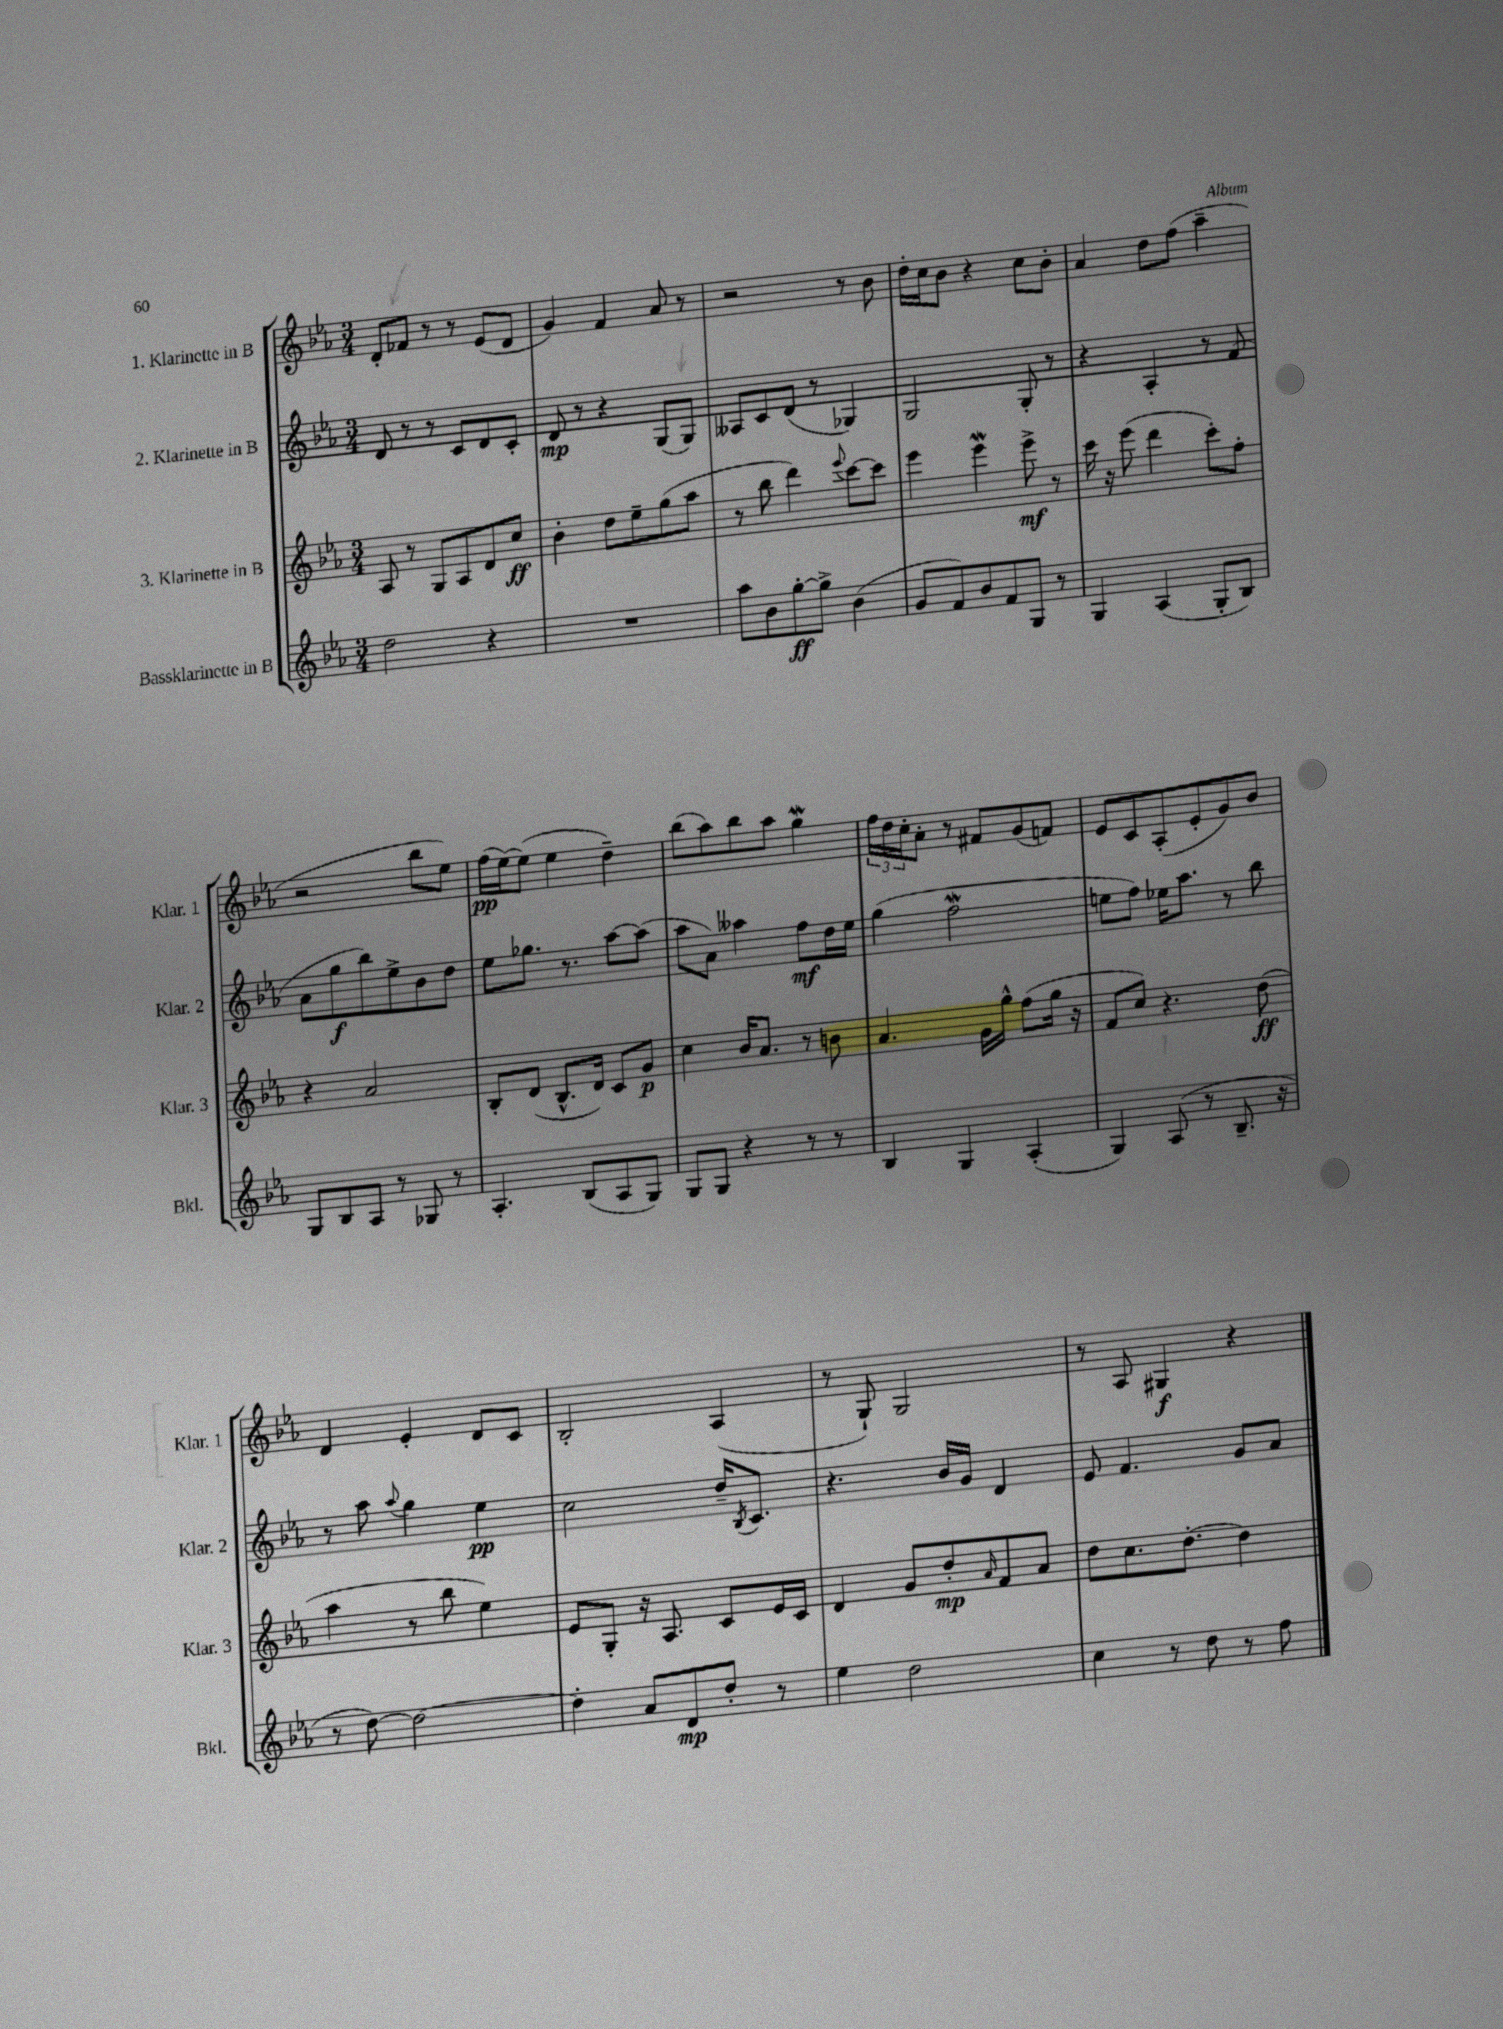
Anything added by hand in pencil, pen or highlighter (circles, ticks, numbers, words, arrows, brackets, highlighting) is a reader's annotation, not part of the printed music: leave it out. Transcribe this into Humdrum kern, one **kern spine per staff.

**kern	**kern	**kern	**kern
*staff4	*staff3	*staff2	*staff1
*clefG2	*clefG2	*clefG2	*clefG2
*k[b-e-a-]	*k[b-e-a-]	*k[b-e-a-]	*k[b-e-a-]
*M3/4	*M3/4	*M3/4	*M3/4
2dd	8A-	8d	8d'
.	8r	8r	8f-
.	8G	8r	8r
.	8A-	8c	8r
4r	8d	8d	(8e-
.	8cc	8c'	8d
=	=	=	=
2.r	4b-'	8d	4g)
.	.	8r	.
.	8dd	4r	4f
.	8ee-~	.	.
.	(8gg	(8G	8a-
.	8aa-	8G)	8r
=	=	=	=
8aa-	8r	8A--	2r
8b-	8bb-	8c	.
[8gg'	4ddd)	(8d	.
8gg^]	.	8r	.
.	8qqeee-	.	.
(4b-	[8ccc	4G-)	8r
.	8ccc]	.	8b-
=	=	=	=
8g	4eee-	2G	16dd'
.	.	.	16cc
8f)	.	.	8b-
8b-	4eee-	.	4r
8f	.	.	.
8G	8eee-^	8G'	8cc
8r	8r	8r	8b-'
=	=	=	=
4G	16ccc	4r	4a-
.	16r	.	.
.	(8eee-	.	.
(4A-	4ddd	4A-'	8dd
.	.	.	(8ff
8G'	8ccc')	8r	4aa-~
8B-)	8ff'	(8f	.
=	=	=	=
8G	4r	8a-	2r
8B-	.	8gg	.
8A-	2a-	8bb-)	.
8r	.	8ee-^	.
8G-	.	8b-	8bb-
8r	.	8dd	8ee-)
=	=	=	=
4.A-'	8B-'	8ee-	(16ff
.	.	.	[16ee-)
.	(8d	8.gg-	(8ee-]
.	8.B-^^	.	4ee-
.	.	8.r	.
(8B-	.	.	.
.	16d)	.	.
8A-	8c	[8aa-	4dd~)
8G)	8g	(8aa-]	.
=	=	=	=
8G	4cc	8aa-	(8bb-
8G	.	8a-)	8aa-)
4r	16b-	4aa--	8bb-
.	8.a-	.	.
.	.	.	8aa-
8r	8r	8ff	4gg
8r	8b	16dd	.
.	.	16ee-	.
=	=	=	=
4B-	4.a-	(4gg	24ff
.	.	.	24dd
.	.	.	24cc'
.	.	.	8a-'
4G	.	2ff	8r
.	16g	.	8f#
.	16gg^^	.	.
(4A-'	(8ff	.	(8g
.	16gg	.	8f)
.	16r	.	.
=	=	=	=
4G)	8f	8ee	8e-
.	8cc)	8ff)	8c
(8A-	4.r	16ee-	(8A-'
.	.	8.aa-	.
8r	.	.	8e-'
8.B-~	.	8r	8g)
.	(8dd	8bb-	8b-
16r	.	.	.
=	=	=	=
8r	4aa-	8r	4d
[8dd)	.	8aa-	.
.	.	8qqaa-	.
2dd_	8r	4gg	4e-'
.	8bb-	.	.
.	4ee-)	4ee-	8d
.	.	.	8c
=	=	=	=
4dd']	8e-	2cc	2B-'
.	8G'	.	.
8a-	16r	.	.
.	8.A-	.	.
8d	.	.	.
8dd'	8c	16dd~	(4A-
.	.	8qB-	.
.	.	8.c	.
8r	16e-	.	.
.	16c	.	.
=	=	=	=
4ee-	4d	4.r	8r
.	.	.	8G`)
2dd	8g	.	2G
.	8dd'	16b-	.
.	.	16g	.
.	16qqa-	.	.
.	8f	4d	.
.	8a-	.	.
=	=	=	=
4cc	8dd	8e-	8r
.	8.cc	4.f	8A-
8r	.	.	4G#
.	[8.dd'	.	.
8dd	.	.	.
8r	4dd]	8g	4r
8ff	.	8a-	.
==	==	==	==
*-	*-	*-	*-
